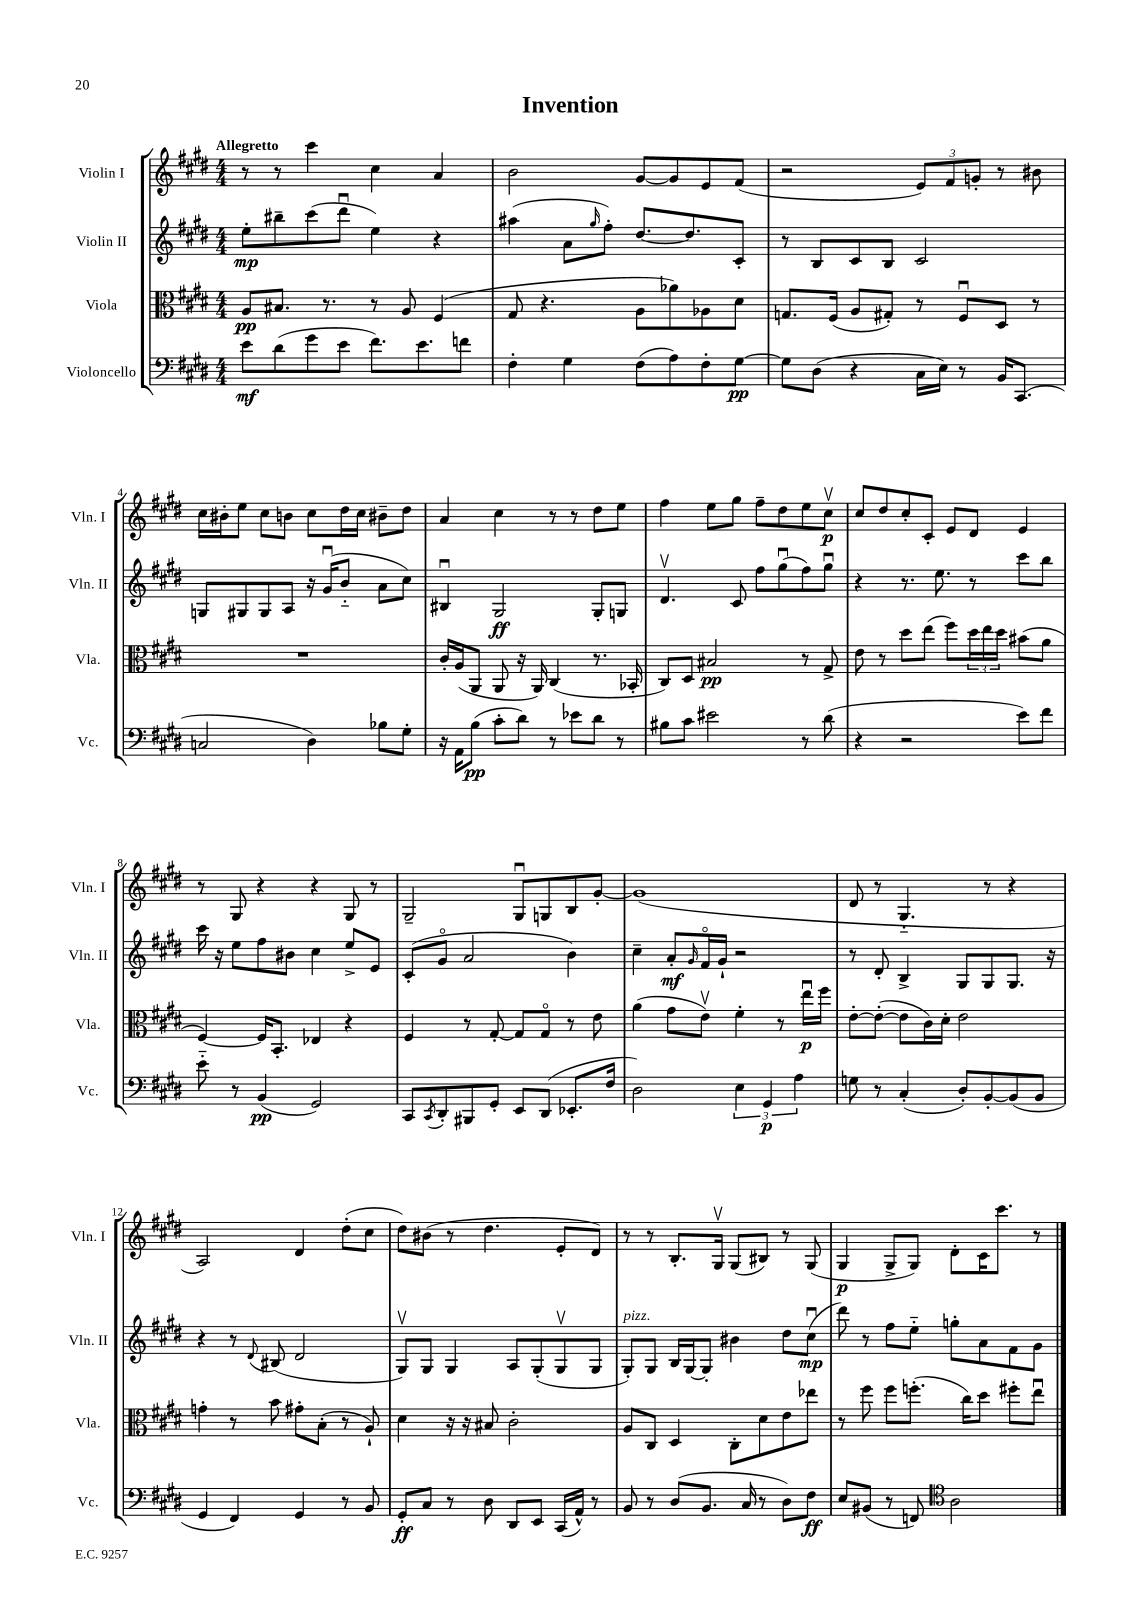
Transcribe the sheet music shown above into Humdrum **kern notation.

**kern	**dynam	**kern	**dynam	**kern	**dynam	**kern	**dynam
*part4	*part4	*part3	*part3	*part2	*part2	*part1	*part1
*staff4	*staff4	*staff3	*staff3	*staff2	*staff2	*staff1	*staff1
*I"Violoncello	*	*I"Viola	*	*I"Violin II	*	*I"Violin I	*
*I'Vc.	*	*I'Vla.	*	*I'Vln. II	*	*I'Vln. I	*
*clefF4	*	*clefC3	*	*clefG2	*	*clefG2	*
*k[f#c#g#d#]	*	*k[f#c#g#d#]	*	*k[f#c#g#d#]	*	*k[f#c#g#d#]	*
*M4/4	*	*M4/4	*	*M4/4	*	*M4/4	*
=1	=1	=1	=1	=1	=1	=1	=1
!	!	!	!	!	!	!LO:TX:a:B:t=Allegretto	!
8e\L	mf	8A/L	pp	8ee'\L	mp	8r	.
(8d#\	.	8.B#X/J	.	8bb#X~\	.	8r	.
8g#\	.	.	.	(8ccc#\	.	4ccc#\	.
.	.	8.r	.	.	.	.	.
8e\J	.	.	.	8ddd#u\J	.	.	.
8.f#\L)	.	8r	.	4ee\)	.	4cc#\	.
.	.	8A/	.	.	.	.	.
8.e\	.	.	.	.	.	.	.
.	.	(4F#/	.	4r	.	4a/	.
8fn\J	.	.	.	.	.	.	.
=2	=2	=2	=2	=2	=2	=2	=2
4F#'\	.	8G#/	.	(4aa#X\	.	2b\	.
.	.	4.r	.	.	.	.	.
4G#\	.	.	.	8a\L	.	.	.
.	.	.	.	16qqgg#/	.	.	.
.	.	.	.	8ff#'\J)	.	.	.
(8F#\L	.	8A\L	.	[8.dd#/L	.	[8g#/L	.
8A\)	.	8a-X\)	.	.	.	8g#/]	.
.	.	.	.	8.dd#/]	.	.	.
8F#'\	.	8A-X\	.	.	.	8e/	.
[8G#\J	pp	8d#\J	.	8c#'/J	.	(8f#/J	.
=3	=3	=3	=3	=3	=3	=3	=3
8G#\L]	.	8.Gn/L	.	8r	.	2r	.
(8D#\J	.	.	.	8B/L	.	.	.
.	.	(16F#/Jk	.	.	.	.	.
4r	.	8A/L	.	8c#/	.	.	.
.	.	8G#X'/J)	.	8B/J	.	.	.
16C#\LL	.	8r	.	2c#/	.	12e/L)	.
16E\JJ)	.	.	.	.	.	.	.
.	.	.	.	.	.	12f#/	.
8r	.	8F#u/L	.	.	.	.	.
.	.	.	.	.	.	12gn'/J	.
16BB/KL	.	8D#/J	.	.	.	8r	.
(8.CC#/J	.	.	.	.	.	.	.
.	.	8r	.	.	.	8b#X\	.
!!LO:LB:g=z
=4	=4	=4	=4	=4	=4	=4	=4
2Cn/	.	1r	.	8Gn/L	.	16cc#\LL	.
.	.	.	.	.	.	16b#X'\J	.
.	.	.	.	8G#X/	.	8ee\J	.
.	.	.	.	8G#/	.	8cc#\L	.
.	.	.	.	8A/J	.	8bn\J	.
4D#\)	.	.	.	16r	.	8cc#\L	.
.	.	.	.	(16g#u/KL	.	.	.
.	.	.	.	8b/J	.	16dd#\L	.
.	.	.	.	.	.	16cc#\JJ	.
8B-X\L	.	.	.	8a\L	.	8b#X~\L	.
8G#'\J	.	.	.	8cc#\J)	.	8dd#\J	.
=5	=5	=5	=5	=5	=5	=5	=5
16r	.	16c#'/LL	.	4B#Xu/	.	4a/	.
16AA\KL	.	(16A/J	.	.	.	.	.
(8B\J	pp	8AA/J	.	.	.	.	.
8c#'\L	.	8AA/	.	2G#/	ff	4cc#\	.
8d#\J)	.	16r	.	.	.	.	.
.	.	16AA/)	.	.	.	.	.
8r	.	(4C#/	.	.	.	8r	.
8e-X\L	.	.	.	.	.	8r	.
8d#\J	.	8.r	.	8G#'/L	.	8dd#\L	.
8r	.	.	.	8Gn/J	.	8ee\J	.
.	.	16BB-X'/	.	.	.	.	.
=6	=6	=6	=6	=6	=6	=6	=6
8B#X\L	.	8C#/L)	.	4.d#v/	.	4ff#\	.
8c#\J	.	8D#/J	.	.	.	.	.
2e#X\	.	2B#X/	pp	.	.	8ee\L	.
.	.	.	.	8c#/	.	8gg#\J	.
.	.	.	.	8ff#\L	.	8ff#~\L	.
.	.	.	.	(8gg#u\	.	8dd#\	.
8r	.	8r	.	8ff#\)	.	8ee\	.
(8d#\	.	8G#^/	.	8gg#u\J	.	8cc#v\J	p
=7	=7	=7	=7	=7	=7	=7	=7
4r	.	8e\	.	4r	.	8cc#/L	.
.	.	8r	.	.	.	8dd#/	.
2r	.	8dd#\L	.	8.r	.	8cc#'/	.
.	.	(8ee\J	.	.	.	8c#'/J	.
.	.	.	.	8.ee\	.	.	.
.	.	8ff#\L)	.	.	.	8e/L	.
.	.	24dd#\L	.	8r	.	8d#/J	.
.	.	24ee\	.	.	.	.	.
.	.	24dd#\JJ	.	.	.	.	.
8e\L)	.	(8b#X\L	.	8ccc#\L	.	4e/	.
8f#\J	.	8a\J	.	8bb\J	.	.	.
!!LO:LB:g=z
=8	=8	=8	=8	=8	=8	=8	=8
8e\	.	[4F#/)	.	16ccc#\	.	8r	.
.	.	.	.	16r	.	.	.
8r	.	.	.	8ee\L	.	8G#/	.
(4BB/	pp	16F#/KL]	.	8ff#\	.	4r	.
.	.	8.BB'/J	.	.	.	.	.
.	.	.	.	8b#X\J	.	.	.
2GG#/)	.	4E-X/	.	4cc#\	.	4r	.
.	.	4r	.	8ee^/L	.	8G#/	.
.	.	.	.	8e/J	.	8r	.
=9	=9	=9	=9	=9	=9	=9	=9
8CC#/L	.	4F#/	.	(8c#'/L	.	2G#~/	.
8qCC#/	.	.	.	.	.	.	.
8DD#'/	.	.	.	8g#/J	.	.	.
8BBB#X/	.	8r	.	2a/	.	.	.
8GG#'/J	.	[8G#'/	.	.	.	.	.
8EE/L	.	8G#/L]	.	.	.	8G#u/L	.
(8DD#/J	.	8G#/J	.	.	.	8Gn/	.
8.EE-X'/L	.	8r	.	4b\)	.	8B/	.
.	.	8e\	.	.	.	[8g#'/J	.
16F#/Jk	.	.	.	.	.	.	.
=10	=10	=10	=10	=10	=10	=10	=10
2D#\)	.	(4a\	.	4cc#~\	.	(1g#]	.
.	.	8g#\L	.	8a'/L	mf	.	.
.	.	.	.	16qqg#/	.	.	.
.	.	8ev\J)	.	16f#/L	.	.	.
.	.	.	.	16g#`/JJ	.	.	.
6E\	.	4f#'\	.	2r	.	.	.
6GG#/	p	.	.	.	.	.	.
.	.	8r	.	.	.	.	.
6A\	.	.	.	.	.	.	.
.	.	16eeu\LL	p	.	.	.	.
.	.	16ff#\JJ	.	.	.	.	.
=11	=11	=11	=11	=11	=11	=11	=11
8Gn\	.	[8e'\L	.	8r	.	8d#/	.
8r	.	(8e'\J_	.	8d#'/	.	8r	.
(4C#'/	.	8e\L]	.	4B^/	.	4.G#/	.
.	.	16c#\L)	.	.	.	.	.
.	.	16d#'\JJ	.	.	.	.	.
8D#'/L)	.	2e\	.	8G#/L	.	.	.
[8BB'/	.	.	.	8G#/	.	8r	.
(8BB/]	.	.	.	8.G#/J	.	4r	.
8BB/J	.	.	.	.	.	.	.
.	.	.	.	16r	.	.	.
!!LO:LB:g=z
=12	=12	=12	=12	=12	=12	=12	=12
4GG#/	.	4gn'\	.	4r	.	2A/)	.
4FF#/)	.	8r	.	8r	.	.	.
.	.	.	.	8qqd#/	.	.	.
.	.	8b\	.	(8B#X/	.	.	.
4GG#/	.	8g#X'\L	.	2d#/	.	4d#/	.
.	.	(8B'\J	.	.	.	.	.
8r	.	8r	.	.	.	(8dd#'\L	.
8BB/	.	8A`/)	.	.	.	8cc#\J	.
=13	=13	=13	=13	=13	=13	=13	=13
8GG#'/L	ff	4d#\	.	8G#v/L)	.	8dd#\L)	.
8C#/J	.	.	.	8G#/J	.	(8b#X\J	.
8r	.	16r	.	4G#/	.	8r	.
.	.	16r	.	.	.	.	.
8D#\	.	8B#X/	.	.	.	4.dd#\	.
8DD#/L	.	2c#'\	.	8A/L	.	.	.
8EE/J	.	.	.	(8G#'/	.	.	.
(16CC#/LL	.	.	.	8G#v/	.	8e'/L	.
16AA^^/JJ)	.	.	.	.	.	.	.
8r	.	.	.	8G#/J	.	8d#/J)	.
=14	=14	=14	=14	=14	=14	=14	=14
!	!	!	!	!LO:TX:a:i:t=pizz.	!	!	!
8BB/	.	8A/L	.	8G#'/L)	.	8r	.
8r	.	8C#/J	.	8G#/J	.	8r	.
(8D#/L	.	4D#/	.	16B/LL	.	8.B'/L	.
.	.	.	.	[16G#/J	.	.	.
8.BB/J	.	.	.	8G#'/J]	.	.	.
.	.	.	.	.	.	16G#v/Jk	.
.	.	8C#'\L	.	4b#X\	.	(8G#/L	.
16C#/	.	.	.	.	.	.	.
8r	.	8d#\	.	.	.	8B#X/J)	.
8D#\L)	.	8e\	.	8dd#\L	.	8r	.
8F#\J	ff	8ee-X\J	.	(8cc#u\J	mp	(8G#/	.
=15	=15	=15	=15	=15	=15	=15	=15
8E/L	.	8r	.	8ddd#\)	.	4G#/	p
(8BB#X/J	.	8ff#\	.	8r	.	.	.
8r	.	8ff#\L	.	8ff#\L	.	8G#^/L	.
8FFn/)	.	(8.ffn'\J	.	8ee\J	.	8G#/J)	.
*clefC4	*	*	*	*	*	*	*
2A\	.	.	.	8ggn'\L	.	8d#'\L	.
.	.	16cc#\KL)	.	.	.	.	.
.	.	8dd#\J	.	8a\	.	16c#\K	.
.	.	.	.	.	.	8.ccc#\J	.
.	.	8ff#X'\L	.	8f#\	.	.	.
.	.	8eeu\J	.	8g#\J	.	8r	.
==	==	==	==	==	==	==	==
*-	*-	*-	*-	*-	*-	*-	*-
